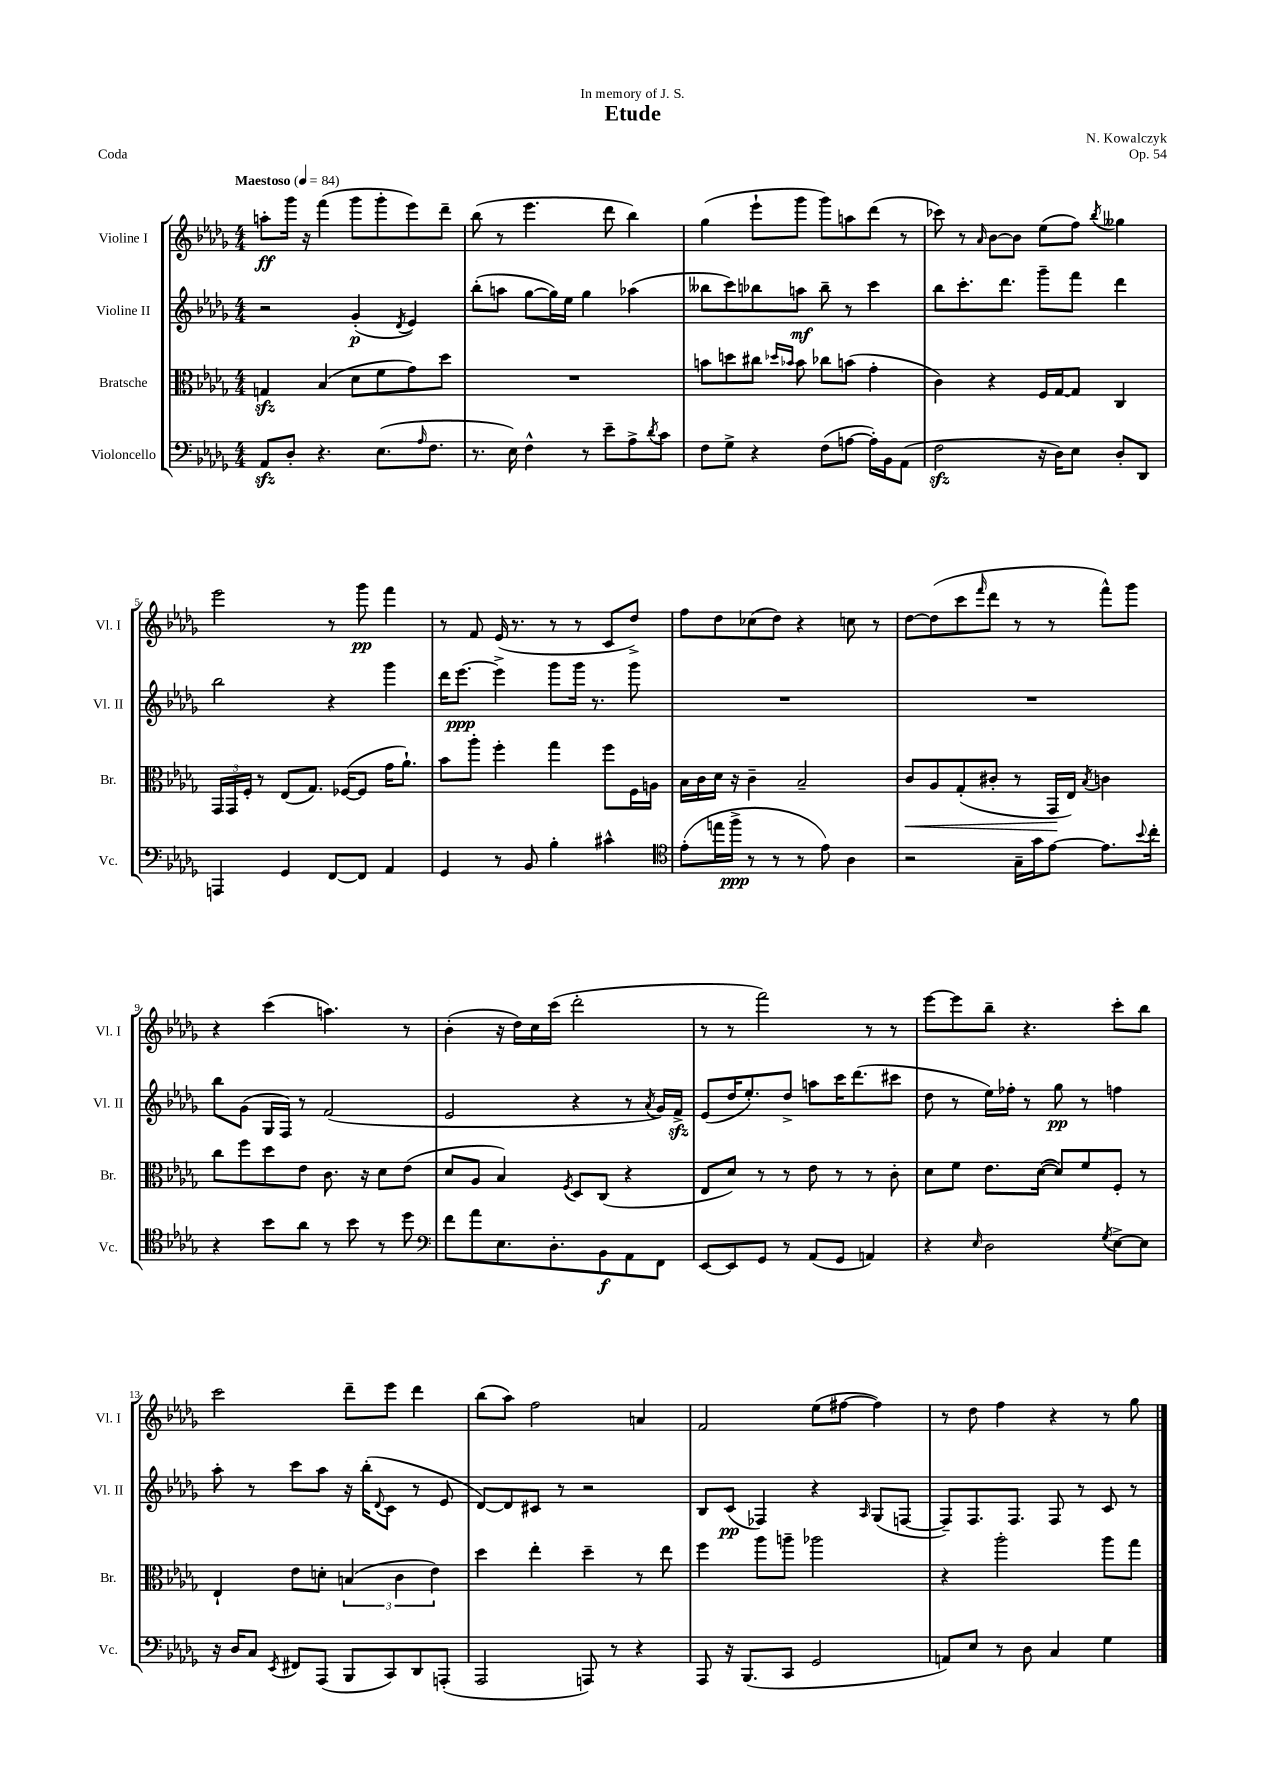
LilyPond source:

\header { title = "Etude" composer = "N. Kowalczyk" dedication = "In memory of J. S." opus = "Op. 54" piece = "Coda" }
<<
\new StaffGroup <<
\new Staff = "s0" \with { instrumentName = "Violine I" shortInstrumentName = "Vl. I" } {
    \clef treble \key des \major \numericTimeSignature \time 4/4 \tempo "Maestoso" 4 = 84
    a''8-.\ff ges'''16 r16 f'''4( ges'''8 ges'''8-. ees'''8) des'''8-- |
    bes''8( r8 ees'''4. des'''8 bes''4) |
    ges''4( ees'''8-! ges'''8 ges'''8) a''8 des'''8( r8 |
    ces'''8) r8 \grace { aes'16 } bes'8~ bes'8 ees''8( f''8) \acciaccatura { bes''8 } geses''4 |
    ees'''2 r8 ges'''8\pp f'''4 |
    r8 f'8 ees'16( r8. r8 r8 c'8 des''8->) |
    f''8 des''8 ces''8( des''8) r4 c''8 r8 |
    des''8~ des''8( c'''8 \grace { f'''16 } des'''8 r8 r8 f'''8-^) ges'''8 |
    r4 c'''4( a''4.) r8 |
    bes'4-.( r16 des''16) c''16 c'''16( des'''2-. |
    r8 r8 f'''2) r8 r8 |
    ees'''8~ ees'''8 bes''8-- r4. c'''8-. bes''8 |
    c'''2 des'''8-- ees'''8 des'''4 |
    bes''8( aes''8) f''2 a'4 |
    f'2 ees''8( fis''8~ fis''4) |
    r8 des''8 f''4 r4 r8 ges''8 \bar "|." |
}
\new Staff = "s1" \with { instrumentName = "Violine II" shortInstrumentName = "Vl. II" } {
    \clef treble \key des \major \numericTimeSignature \time 4/4
    r2 ges'4-.\p( \acciaccatura { des'8 } ees'4) |
    bes''8-.( a''8 ges''8~ ges''16) ees''16 ges''4 aes''4( |
    beses''8 c'''8) bes''8 a''8\mf bes''8-- r8 c'''4 |
    bes''8 c'''8.-. des'''8. ges'''8-- f'''8 des'''4 |
    bes''2 r4 ges'''4 |
    des'''16 ees'''8.~\ppp ees'''4-> ges'''8 ges'''16 r8. ges'''8 |
    R1 |
    R1 |
    bes''8 ges'8( ges16 f16) r8 f'2( |
    ees'2 r4 r8 \acciaccatura { aes'8 } ges'16) f'16->\sfz |
    ees'8( des''16 ees''8.-.) des''8-> a''8 c'''16 des'''8.( cis'''8 |
    des''8 r8 ees''16) fes''16-. r8 ges''8\pp r8 f''4 |
    aes''8-. r8 c'''8 aes''8 r16 bes''16-.( \appoggiatura { des'8 } c'8 r8 ees'8 |
    des'8~) des'8 cis'8 r8 r2 |
    bes8 c'8\pp( fes4) r4 \grace { aes16 } ges8( f8~ |
    f8--) f8. f8. f8 r8 c'8 r8 \bar "|." |
}
\new Staff = "s2" \with { instrumentName = "Bratsche" shortInstrumentName = "Br." } {
    \clef alto \key des \major \numericTimeSignature \time 4/4
    g4\sfz bes4( des'8 f'8 ges'8) des''8 |
    R1 |
    b'8 d''8 cis''8 \grace { des''16 bes'16 } bes'8 ces''8 b'8( ges'4-. |
    c'4) r4 f16 ges16~ ges8 c4 |
    \tuplet 3/2 { ges,16 ges,16 f16-. } r8 ees8( ges8.) fes16~( fes8 ges'16 aes'8.-!) |
    bes'8 aes''8-. f''4-. ges''4 f''8 f16 a16 |
    bes16 c'16 des'16 r16 c'4-- bes2-- |
    c'8\< aes8 ges8-.( cis'8-. r8 ges,16\! ees16) \acciaccatura { bes8 } c'4 |
    c''8 f''8 des''8 ees'8 c'8. r16 des'8 ees'8( |
    des'8 aes8 bes4) \acciaccatura { f8 } des8 c8( r4 |
    ees8 des'8) r8 r8 ees'8 r8 r8 c'8-. |
    des'8 f'8 ees'8. des'16~( des'8) f'8 f8-. r8 |
    ees4-! ees'8 d'8-. \tuplet 3/2 { b4( c'4 ees'4) } |
    des''4 ees''4-. des''4-- r8 ees''8 |
    f''4 aes''8 a''8-- aes''2 |
    r4 aes''2-. aes''8 ges''8 \bar "|." |
}
\new Staff = "s3" \with { instrumentName = "Violoncello" shortInstrumentName = "Vc." } {
    \clef bass \key des \major \numericTimeSignature \time 4/4
    aes,8\sfz des8-. r4. ees8.( \grace { aes16 } f8. |
    r8. ees16) f4-^ r8 ees'8-- aes8-> \acciaccatura { des'8 } c'8 |
    f8 ges8-> r4 f8( a8~ a16-.) bes,16 aes,8( |
    f2\sfz r16 des16) ees8 des8-. des,8 |
    a,,4 ges,4 f,8~ f,8 aes,4 |
    ges,4 r8 bes,8 bes4-. cis'4-^ |
    \clef tenor ees'8-.( e''16 f''16->\ppp r8 r8 r8 ees'8) aes4 |
    r2 ges16-- ges'16 ees'8~ ees'8. \appoggiatura { bes'8 } c''16-. |
    r4 bes'8 aes'8 r8 bes'8 r8 des''8 |
    \clef bass f'8 aes'8 ees8. des8.-. bes,8\f aes,8 f,8 |
    ees,8~ ees,8 ges,8 r8 aes,8( ges,8 a,4) |
    r4 \grace { ees16 } des2 \acciaccatura { ges8 } ees8~-> ees8 |
    r16 des16 c8 \acciaccatura { ees,8 } fis,8 aes,,8( bes,,8 c,8) des,8 a,,8-.( |
    aes,,2 a,,8) r8 r4 |
    aes,,8 r16 bes,,8.( c,8 ges,2 |
    a,8) ees8 r8 des8 c4 ges4 \bar "|." |
}
>>
>>
